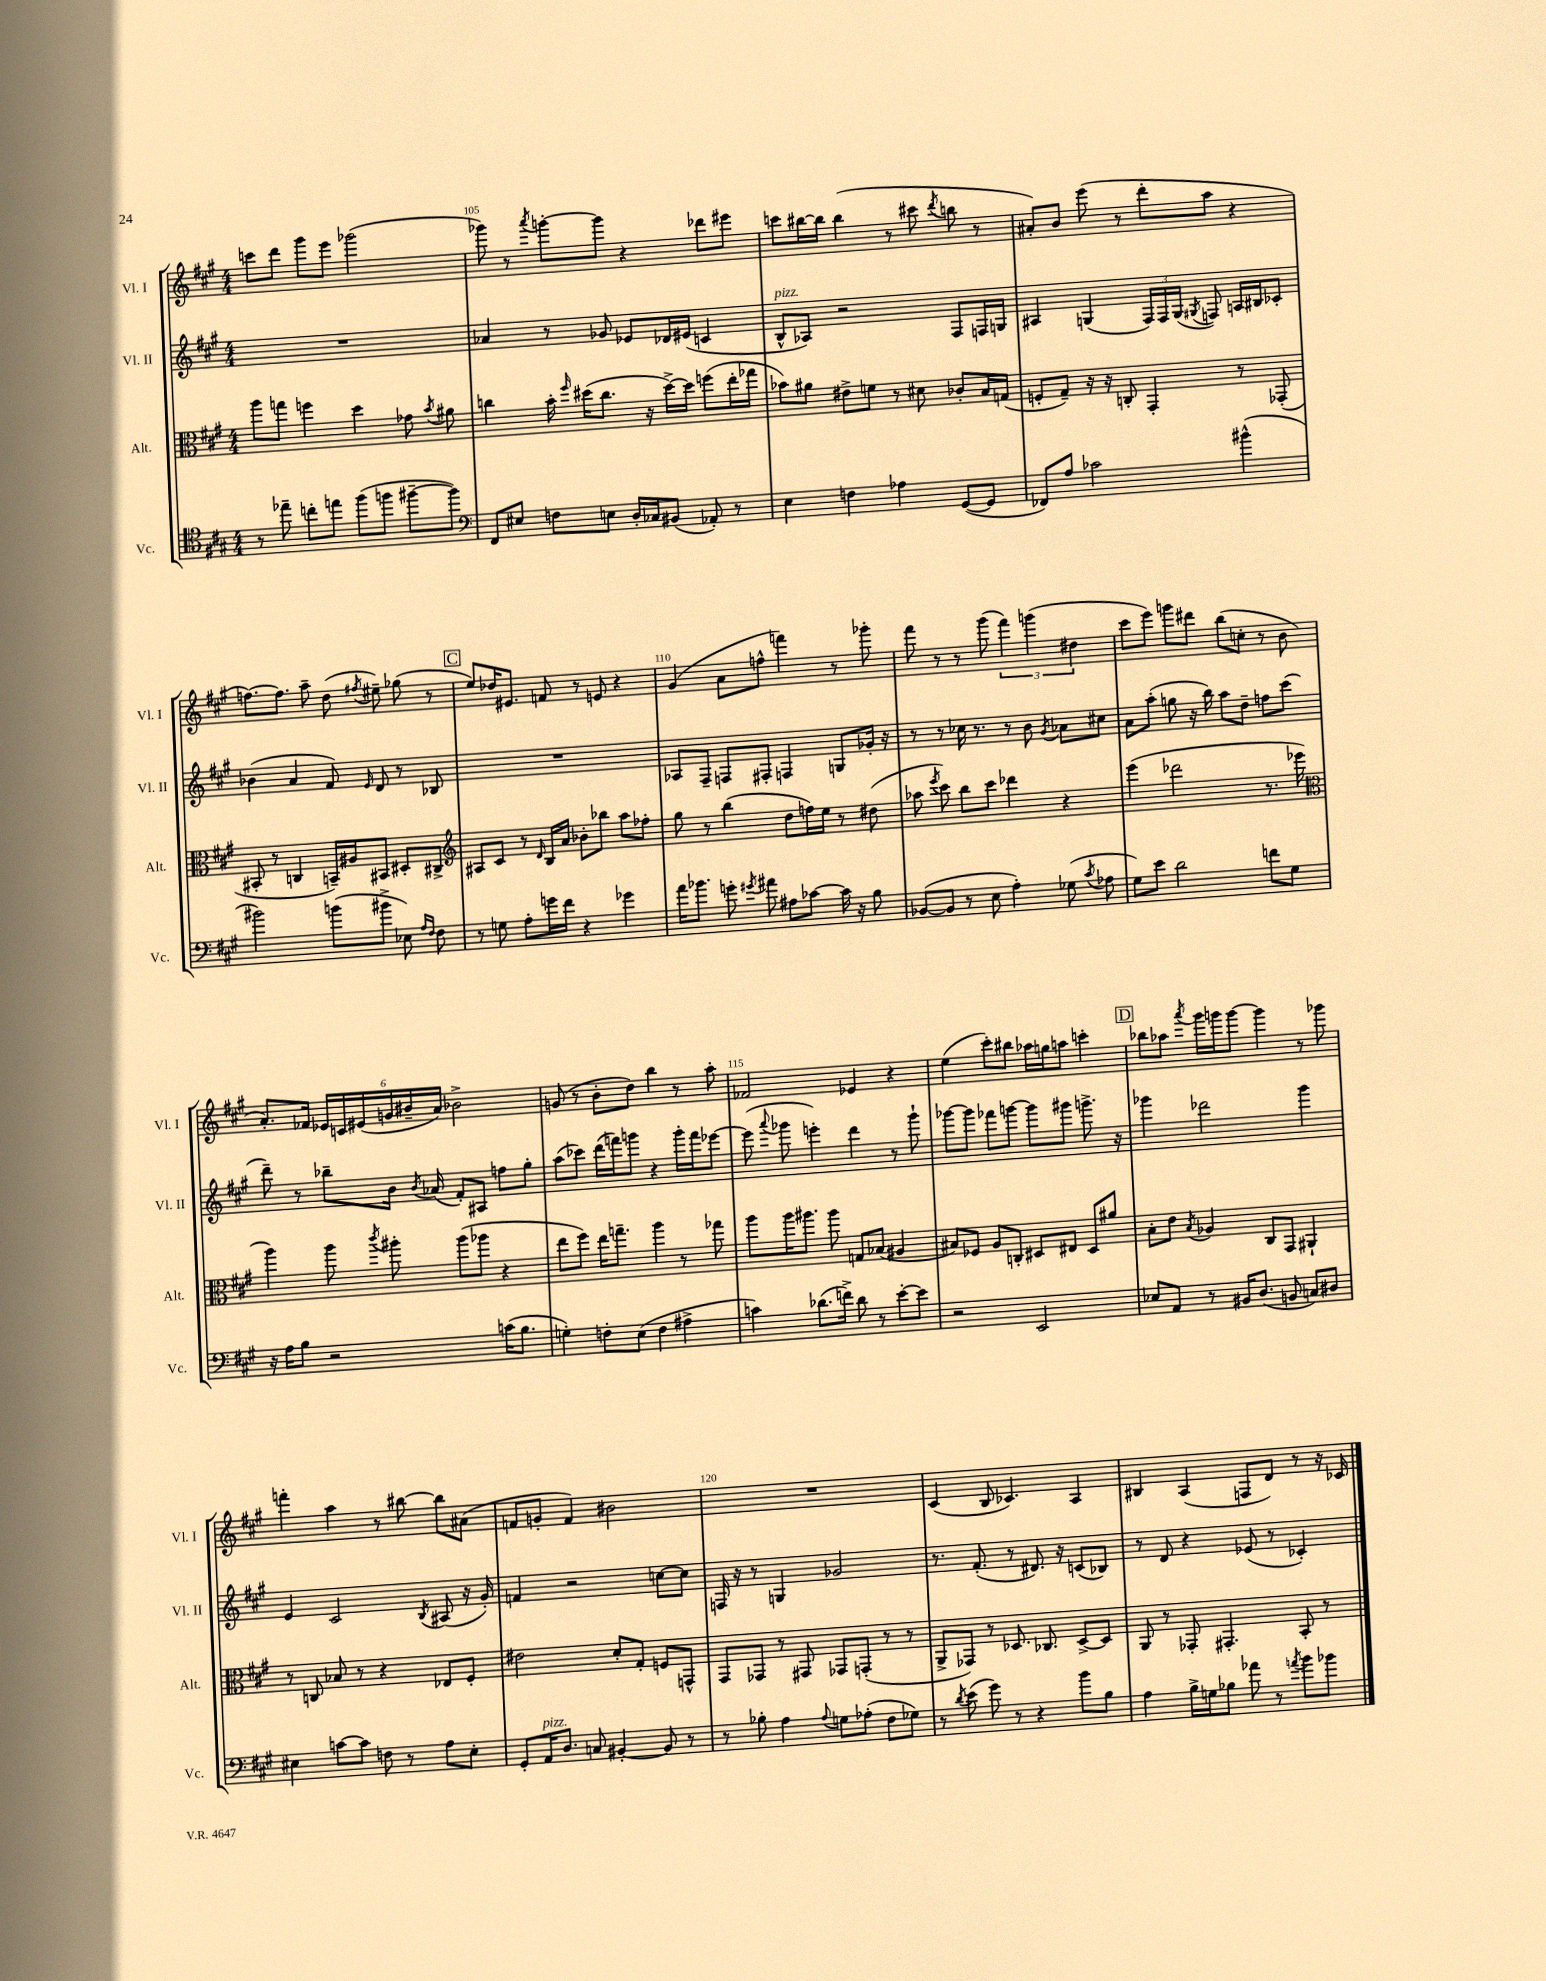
<<
\new StaffGroup <<
\new Staff = "s0" \with { instrumentName = "Vl. I" shortInstrumentName = "Vl. I" } {
    \clef treble \key a \major \numericTimeSignature \time 4/4
    \autoBeamOff c'''8[ d'''8] gis'''8[ e'''8] ges'''2( |
    ges'''8) r8 \acciaccatura { a'''8 } g'''8[~-. g'''8] r4 des'''8[ eis'''8] |
    c'''8[ bis''16~ bis''16] bis''4( r8 cis'''8 \acciaccatura { d'''8 } b''8 r8 |
    ais'8[-.) b'8] e'''8( r8 d'''8[-. a''8] r4 |
    f''8.[~) f''8.] a''8-- d''8( \acciaccatura { fis''8 } eis''8--) ges''8( r8 |
    \mark \markup { \box "C" } e''8[) des''16 eis'8.] f'8 r8 e'8 r4 |
    gis'4( a'8[ f''8]-^ f'''4) r8 ges'''8-. |
    fis'''8 r8 r8 gis'''8( \tuplet 3/2 { fis'''4) g'''4( dis''4 } |
    cis'''8[ e'''8]) g'''8[ dis'''8] b''8[( c''8]-. r8 b'8 |
    a'8.[-.) fes'16] \tuplet 6/4 { ees'16[ c'16 eis'16( g'16 bis'16-- a'16]) } bes'2-> |
    g'8( r8 b'8[-. d''8]) b''4 r8 a''8-. |
    fes'2 ees'4 r4 |
    e''4( cis'''8[-.) bis''8] aes''16[ g''16 a''8] c'''4-. |
    \mark \markup { \box "D" } bes''8[ aes''8] \acciaccatura { a'''8 } gis'''16[ g'''16 g'''8]~ g'''4 r8 ges'''8 |
    f'''4-. a''4 r8 bis''8~ bis''8[ ais'8]( |
    f'8[ g'8]-. f'4) bis'2 |
    R1 |
    cis'4( b8 ces'4.) a4 |
    bis4 a4( f8[ d'8]) r8 r16 ces'16 \bar "|." |
}
\new Staff = "s1" \with { instrumentName = "Vl. II" shortInstrumentName = "Vl. II" } {
    \clef treble \key a \major \numericTimeSignature \time 4/4
    \autoBeamOff R1 |
    aes'4 r8 ges'8 ees'8[ des'16 eis'16]( c'4 |
    b8[-^^\markup { \italic "pizz." } aes8]) r2 fis8[ f16 g16] |
    ais4 g4( \tuplet 3/2 { fis16[) fis16 g16]( } \acciaccatura { gis8 } f8) a16[ bis16 ces'8]-. |
    bes'4( a'4 fis'8) \grace { e'16 } d'8 r8 bes8 |
    \mark \markup { \box "C" } R1 |
    aes8[ fis8]-- f8[ fis8]-. f4 g8[ ges'16]-. r16 |
    r8 r8 ces''16 r8. r8 b'8 \acciaccatura { gis'8 } aes'8[ cis''8] |
    a'8[ a''8]-.( g''8 r16 b''16) a''8[ d''8]-- f''8[ cis'''8]( |
    d'''8--) r8 bes''8[-- b'16] \acciaccatura { b'8 } aes'16( fis'8[-.) ais8] f''8[ gis''8]-. |
    a''8[( ces'''8]) d'''16[( f'''16) g'''8] r4 g'''16[-. f'''16 ees'''8]~ |
    ees'''8( \appoggiatura { a'''8 } ges'''8 e'''4-.) d'''4 r8 ges'''8-! |
    ges'''8[~ ges'''8] fes'''8[ g'''8]~ g'''8[ gis'''8] g'''8.-> r16 |
    \mark \markup { \box "D" } ges'''4 des'''2 ges'''4 |
    e'4 cis'2 \acciaccatura { b8 } ais8( r16 gis'16-.) |
    f'4 r2 c''8[~ c''8] |
    f16 r16 r8 g4 ges'2 |
    r8. fis'8.-.( r8 dis'8.) r16 c'8[( bes8]) |
    r8 d'8 r4 ees'8( r8 ces'4-.) \bar "|." |
}
\new Staff = "s2" \with { instrumentName = "Alt." shortInstrumentName = "Alt." } {
    \clef alto \key a \major \numericTimeSignature \time 4/4
    \autoBeamOff a''8[ g''8] f''4 d''4 ges'8 \acciaccatura { b'8 } ais'8 |
    c''4 b'16-. \grace { fis''16 } dis''16[( c''8.] r16 dis''16[~->) dis''16] f''8[( e''16-. ges''16] |
    bes'8[) ais'8] eis'8[-> f'8] r8 dis'8 ces'8[-. b16 g16]( |
    f8[-. gis8]--) r16 r16 c8-. gis,4-. r8 ges,8-.( |
    bis,8-. r8 c4 b,16[--) ais16 bis,8] dis8[-. cis8]-> |
    \mark \markup { \box "C" } \clef treble ais8[ cis'8] r8 \grace { d'16 } b16[ a'16] bes'8[-. bes''8] a''8[ fes''8]-. |
    gis''8 r8 b''4( d''8[ f''16) e''16] r8 dis''8( |
    aes''8 \acciaccatura { e'''8 } cis'''8) b''8[ cis'''8] des'''4 r4 |
    e'''4( des'''2 r8. ees'''16 |
    \clef alto a''4) a''8 \acciaccatura { cis'''8 } ais''8-. ais''8[( aes''8] r4 |
    e''8[ fis''8]) e''16[ g''8.]-- a''4 r8 ges''8 |
    a''8[ a''16 ais''8.] ais''8 g8[ bes8]( ais4 |
    bis8[) fes8] a8[ c8]-. dis8[ eis8] dis8[ ais'8] |
    \mark \markup { \box "D" } b8[-. e'8] \acciaccatura { b8 } aes4 cis8[ gis,8] ais,4-! |
    r8 c8 bes8 r8 r4 ees8[ fis8]-. |
    eis'2 d'8[-. gis8]-. f8[ g,8]-^ |
    gis,8[ ges,8] r8 gis,8 ges,8[ g,8]-.( r8 r8 |
    a,8[-> ges,8]) r8 des8. ces8. des8[~-> des8] |
    a,8 r8 ges,8-. gis,4.-. b,8-. r8 \bar "|." |
}
\new Staff = "s3" \with { instrumentName = "Vc." shortInstrumentName = "Vc." } {
    \clef tenor \key a \major \numericTimeSignature \time 4/4
    \autoBeamOff r8 ees''8-- c''8[-. e''8] fis''8[( f''8] fis''8[~-- fis''8]) |
    \clef bass fis,8[ eis8] f8[ e8] d16[-. ces16 bis,8]( aes,8-.) r8 |
    e4 f4 aes4 gis,8[~( gis,8] |
    fes,8[) a8] ces'2 bis'4-^( |
    bis'2) b'8[( bis'8]-> ees8) \grace { a16[ fis16] } fis8 |
    \mark \markup { \box "C" } r8 g8 a8[-. g'16 fis'16] r4 ges'4 |
    a'16[ bes'8.] g'8-. \acciaccatura { gis'8 } ais'8 ais8[ ces'8]~ ces'16 r16 b8 |
    bes,8[~( bes,8] r8 e8 a4-.) ges8( \acciaccatura { cis'8 } aes8 |
    gis8[) e'8] d'2 f'8[ gis8] |
    r16 a16[ b8] r2 c'16[( b8.] |
    g4-.) f8[-. e8]( f4 ais4-> |
    c'4) des'8.[( f'16]->) des'8 r8 e'8[~-. e'8] |
    r2 e,2 |
    \mark \markup { \box "D" } ees8[ a,8] r8 bis,16[ d8.]( b,8 c8[) dis8] |
    eis4 c'8[~ c'8] f8 r8 a8[ eis8]-. |
    gis,8[-. a,16^\markup { \italic "pizz." } d8.] c8 bis,4~-. bis,8 r8 |
    r8 bes8-. a4 \appoggiatura { a8 } g8[ aes8]-.( fis8[ ges8]) |
    r8 \acciaccatura { d'8 } e'8( gis'8) r8 r4 b'8[ b8] |
    a4 b16[-> g16 bes8] aes'8 r8 \acciaccatura { a'8 } b'8[ bes'8] \bar "|." |
}
>>
>>
\layout { \context { \Score currentBarNumber = #104 \override BarNumber.break-visibility = ##(#f #t #t) barNumberVisibility = #(every-nth-bar-number-visible 5) } }
